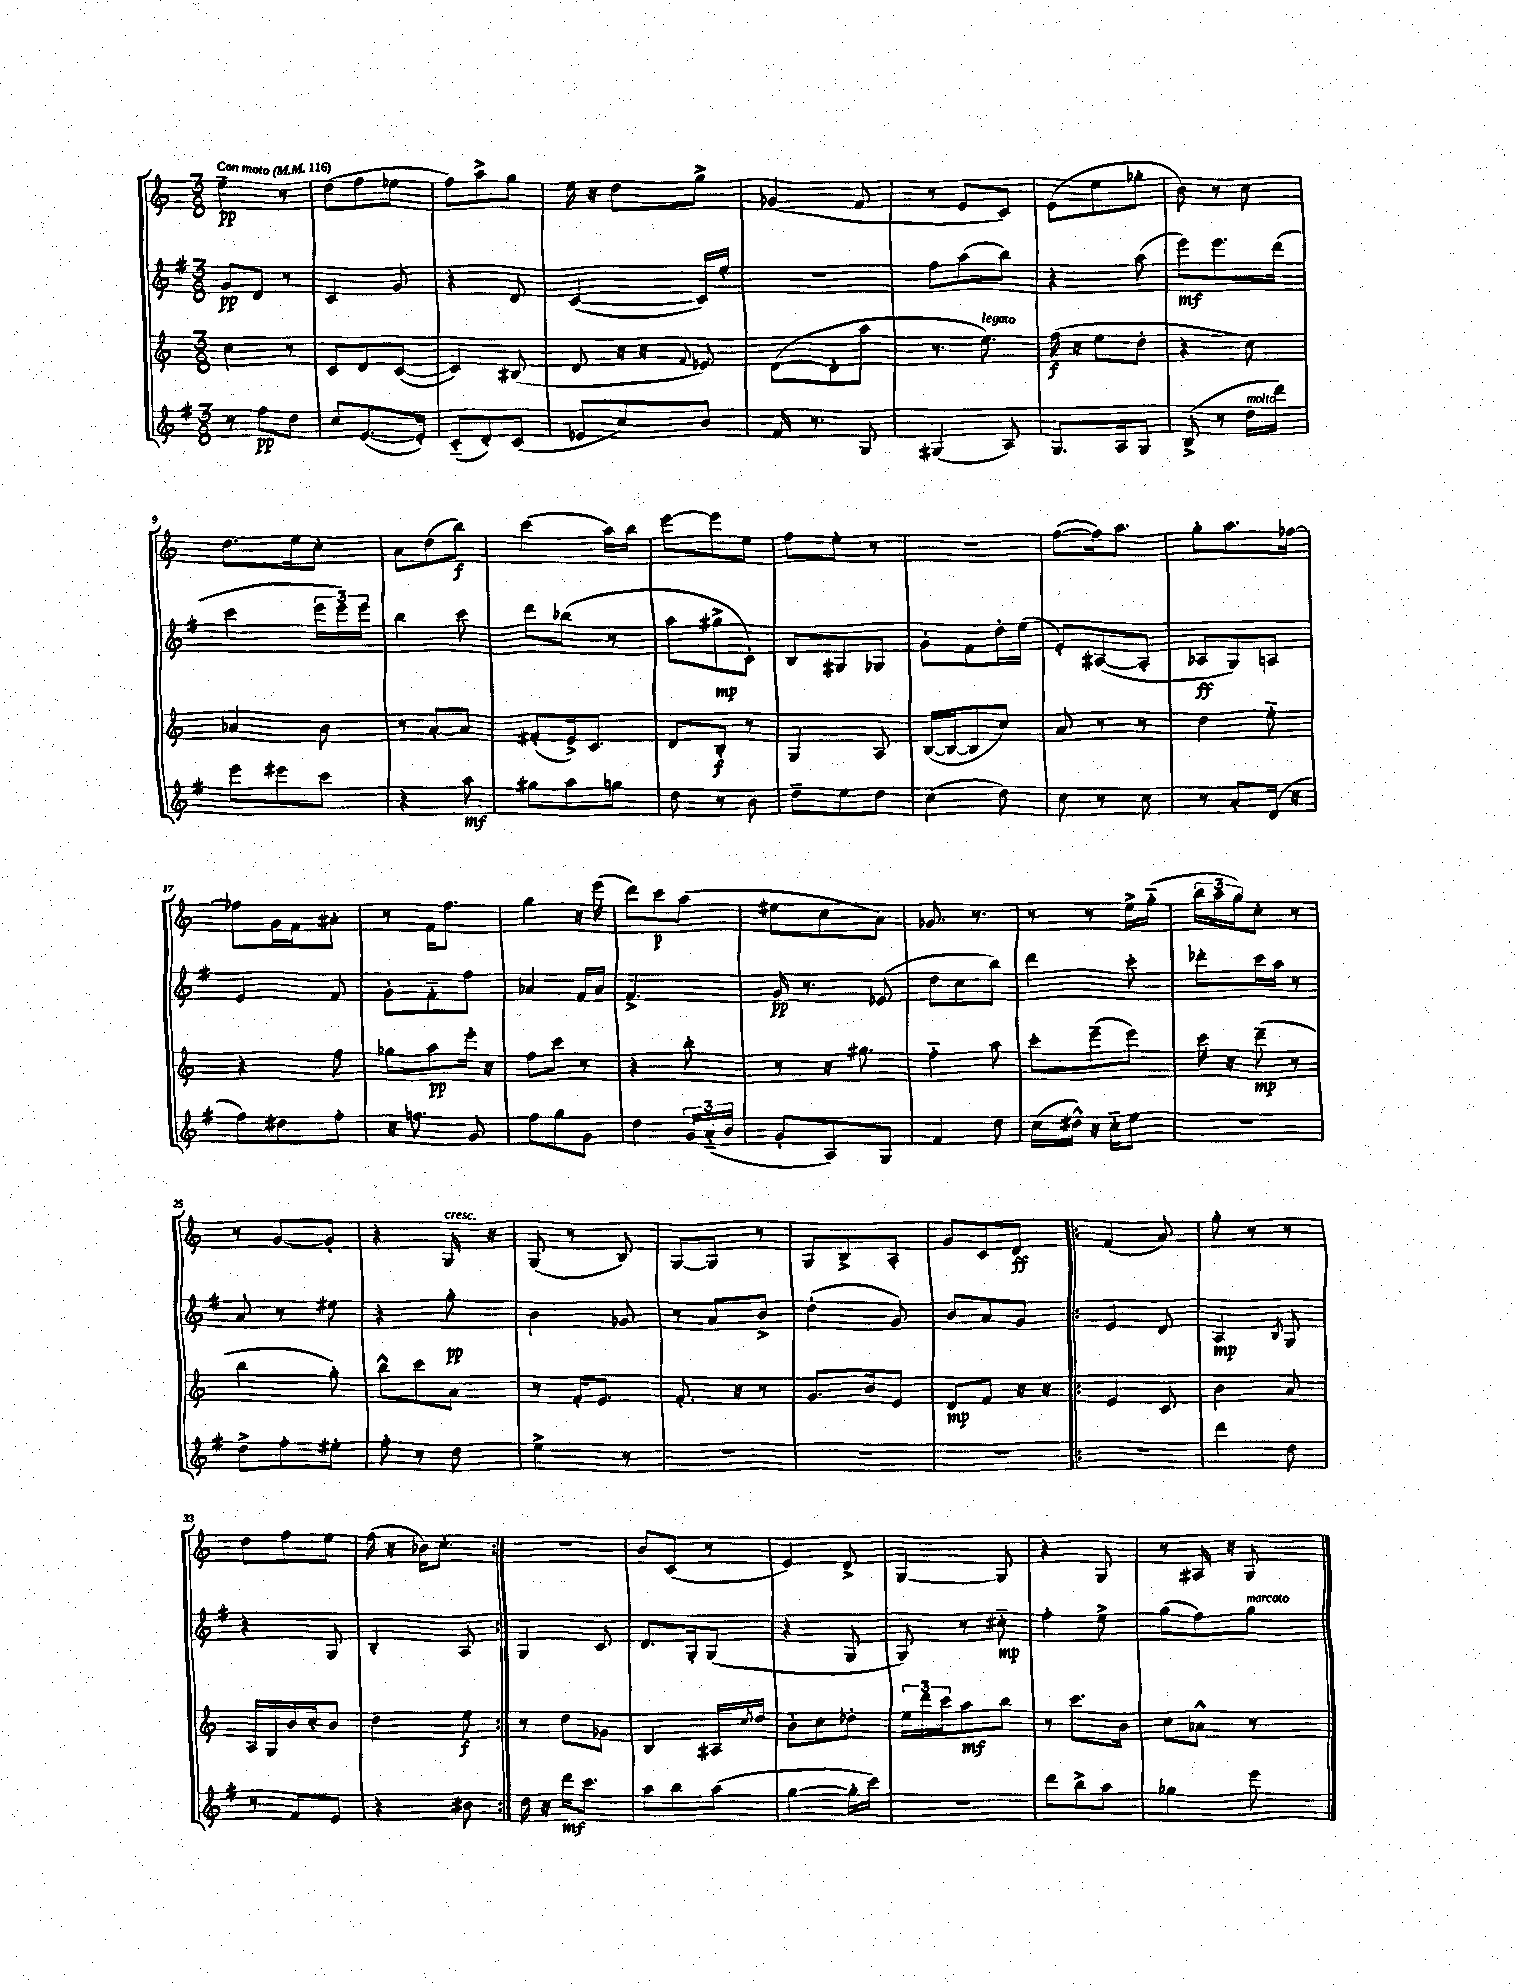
<<
\new StaffGroup <<
\new Staff = "s0" {
    \clef treble \key c \major \numericTimeSignature \time 3/8 \tempo "Con moto" 4 = 116
    e''4--\pp r8 |
    d''8( f''8 ees''8 |
    f''8) a''8-> g''8 |
    e''16 r16 d''8 g''8-> |
    ges'4( f'8 |
    r8 e'8 c'8) |
    e'8( e''8 ges''8-. |
    b'8) r8 c''8 |
    d''8. e''16 c''8-. |
    a'8 d''8( b''8\f) |
    c'''4( a''16) b''16 |
    e'''8~ e'''8 e''8 |
    f''8 e''8-. r8 |
    R4. |
    f''8~( f''16) a''8. |
    g''8-. a''8. fes''16~ |
    fes''8 g'16 f'16 ais'8-. |
    r8 f'16 f''8. |
    g''4 r16 e'''16( |
    d'''8) c'''8\p a''8( |
    eis''8 c''8 a'8) |
    ges'8. r8. |
    r8 r8 e''16-> g''16-_( |
    \tuplet 3/2 { b''16 a''16 g''16) } c''8-. r8 |
    r8 g'8~ g'8-. |
    r4 g16^\markup { \italic "cresc." } r16 |
    g8( r8 b8) |
    g8~ g8 r8 |
    g8 b8-> a8-. |
    g'8 c'8 d'8\ff |
    \repeat volta 2 { f'4( a'8) |
    g''8-. r8 r8 |
    d''8 f''8 e''8 |
    f''16( r16 bes'16) c''8.-. | }
    r4. |
    b'8 c'8( r8 |
    e'4) d'8-> |
    g4~ g8 |
    r4 g8 |
    r8 ais16 r16 g8 \bar "|." |
}
\new Staff = "s1" {
    \clef treble \key g \major \numericTimeSignature \time 3/8
    g'8\pp d'8 r8 |
    c'4 g'8 |
    r4 d'8 |
    c'4~( c'16) e''16-. |
    R4. |
    fis''8 a''8( b''8) |
    r4 a''8( |
    e'''8\mf) e'''8. d'''16( |
    c'''4 \tuplet 3/2 { e'''16 e'''16) e'''16 } |
    b''4 c'''8 |
    d'''8 bes''8( r8 |
    a''8 gis''8->\mp c'8-.) |
    b8 gis8 ges8 |
    g'8-. fis'8 d''16-. e''16( |
    e'8-.) ais8~( ais8-. |
    aes8\ff g8) a8 |
    e'4 fis'8 |
    g'8-. fis'8-_ fis''8 |
    aes'4 fis'16 aes'16 |
    fis'4.-> |
    g'16\pp r8. ees'8( |
    d''8 c''8 b''8) |
    d'''4 c'''8-. |
    des'''8-. c'''16 a''16 r8 |
    a'8 r8 eis''8 |
    r4 g''8-.\pp |
    b'4 ges'8 |
    r8 a'8 b'8-> |
    d''4-.( g'8) |
    b'8 a'8 g'8 |
    \repeat volta 2 { e'4 d'8 |
    a4\mp \acciaccatura { b8 } g8 |
    r4 g8 |
    b4-. a8 | }
    g4 c'8 |
    d'8. g16-. g8( |
    r4 g8 |
    g8) r8 cis''8-_\mp |
    fis''4-. e''8-> |
    g''8( fis''8) g''8^\markup { \italic "marcato" } \bar "|." |
}
\new Staff = "s2" {
    \clef treble \key c \major \numericTimeSignature \time 3/8
    c''4 r8 |
    c'8 d'8 c'8~( |
    c'4) bis8( |
    d'8 r16 r16 \appoggiatura { f'8 } ees'8) |
    d'8~( d'8-. a''8 |
    r8. e''8.^\markup { \italic "legato" }) |
    f''16\f( r16 e''8 d''8-. |
    r4 c''8) |
    aes'4 b'8 |
    r8 a'8~-. a'8 |
    fis'8-.( e'16->) c'8. |
    d'8 b8-.\f r8 |
    g4 a8 |
    b16~( b16~ b8 c''8) |
    a'8 r8 r8 |
    d''4 e''8-_ |
    r4 f''8 |
    ges''8 a''8\pp e'''16-. r16 |
    f''8 c'''8 r8 |
    r4 b''8-. |
    r8 r16 gis''8. |
    f''4-_ a''8 |
    c'''8-. e'''8--( e'''8) |
    c'''16 r16 d'''8--\mp( r8 |
    b''4 g''8-.) |
    b''8-^ c'''8 a'8 |
    r8 f'16-. e'8. |
    f'8.-. r16 r8 |
    g'8. b'16 e'8 |
    d'8\mp f'8 r16 r16 |
    \repeat volta 2 { e'4 c'8 |
    b'4 a'8 |
    a16 g16 b'16 c''16-. b'8 |
    d''4 e''8\f | }
    r8 d''8 ges'8 |
    b4 ais16 \acciaccatura { c''8 } d''16 |
    b'8-. c''8 des''8-. |
    \tuplet 3/2 { e''16 d'''16 c'''16 } a''8\mf b''8 |
    r8 c'''8. b'16 |
    c''8 aes'8-^ r8 \bar "|." |
}
\new Staff = "s3" {
    \clef treble \key g \major \numericTimeSignature \time 3/8
    r8 fis''8\pp d''8 |
    c''8 e'8.~( e'16-.) |
    c'8-_( d'8-.) c'8( |
    ees'8 c''8) b'8 |
    fis'16 r8. g8 |
    gis4( a8) |
    g8. a16 g8 |
    b8->( r8 d''16^\markup { \italic "molto" } d'''16) |
    e'''8 eis'''8 c'''8 |
    r4 a''8\mf |
    gis''8 a''8 g''8 |
    d''8 r8 b'8 |
    d''8-- e''8 d''8 |
    c''4( d''8) |
    c''8 r8 c''8 |
    r8 a'8-. d'16( r16 |
    fis''8) dis''8 fis''8-. |
    r16 f''8. g'8 |
    fis''8 g''8 g'8 |
    d''4 \tuplet 3/2 { g'16 a'16-_( b'16 } |
    g'8-. a8) g8 |
    fis'4 d''8 |
    c''16( dis''16-^) r16 c''16-_ e''8 |
    R4. |
    d''8-> fis''8-. eis''8-. |
    fis''8-. r8 d''8 |
    e''4-> r8 |
    R4. |
    R4. |
    R4. |
    \repeat volta 2 { R4. |
    d'''4 d''8 |
    r8 fis'8 e'8 |
    r4 bis'8 | }
    d''16 r16 d'''16\mf c'''8. |
    a''8 b''8 a''8( |
    g''4~ g''16-. c'''16) |
    R4. |
    d'''8 b''8-> a''8 |
    ges''4 e'''8 \bar "|." |
}
>>
>>
